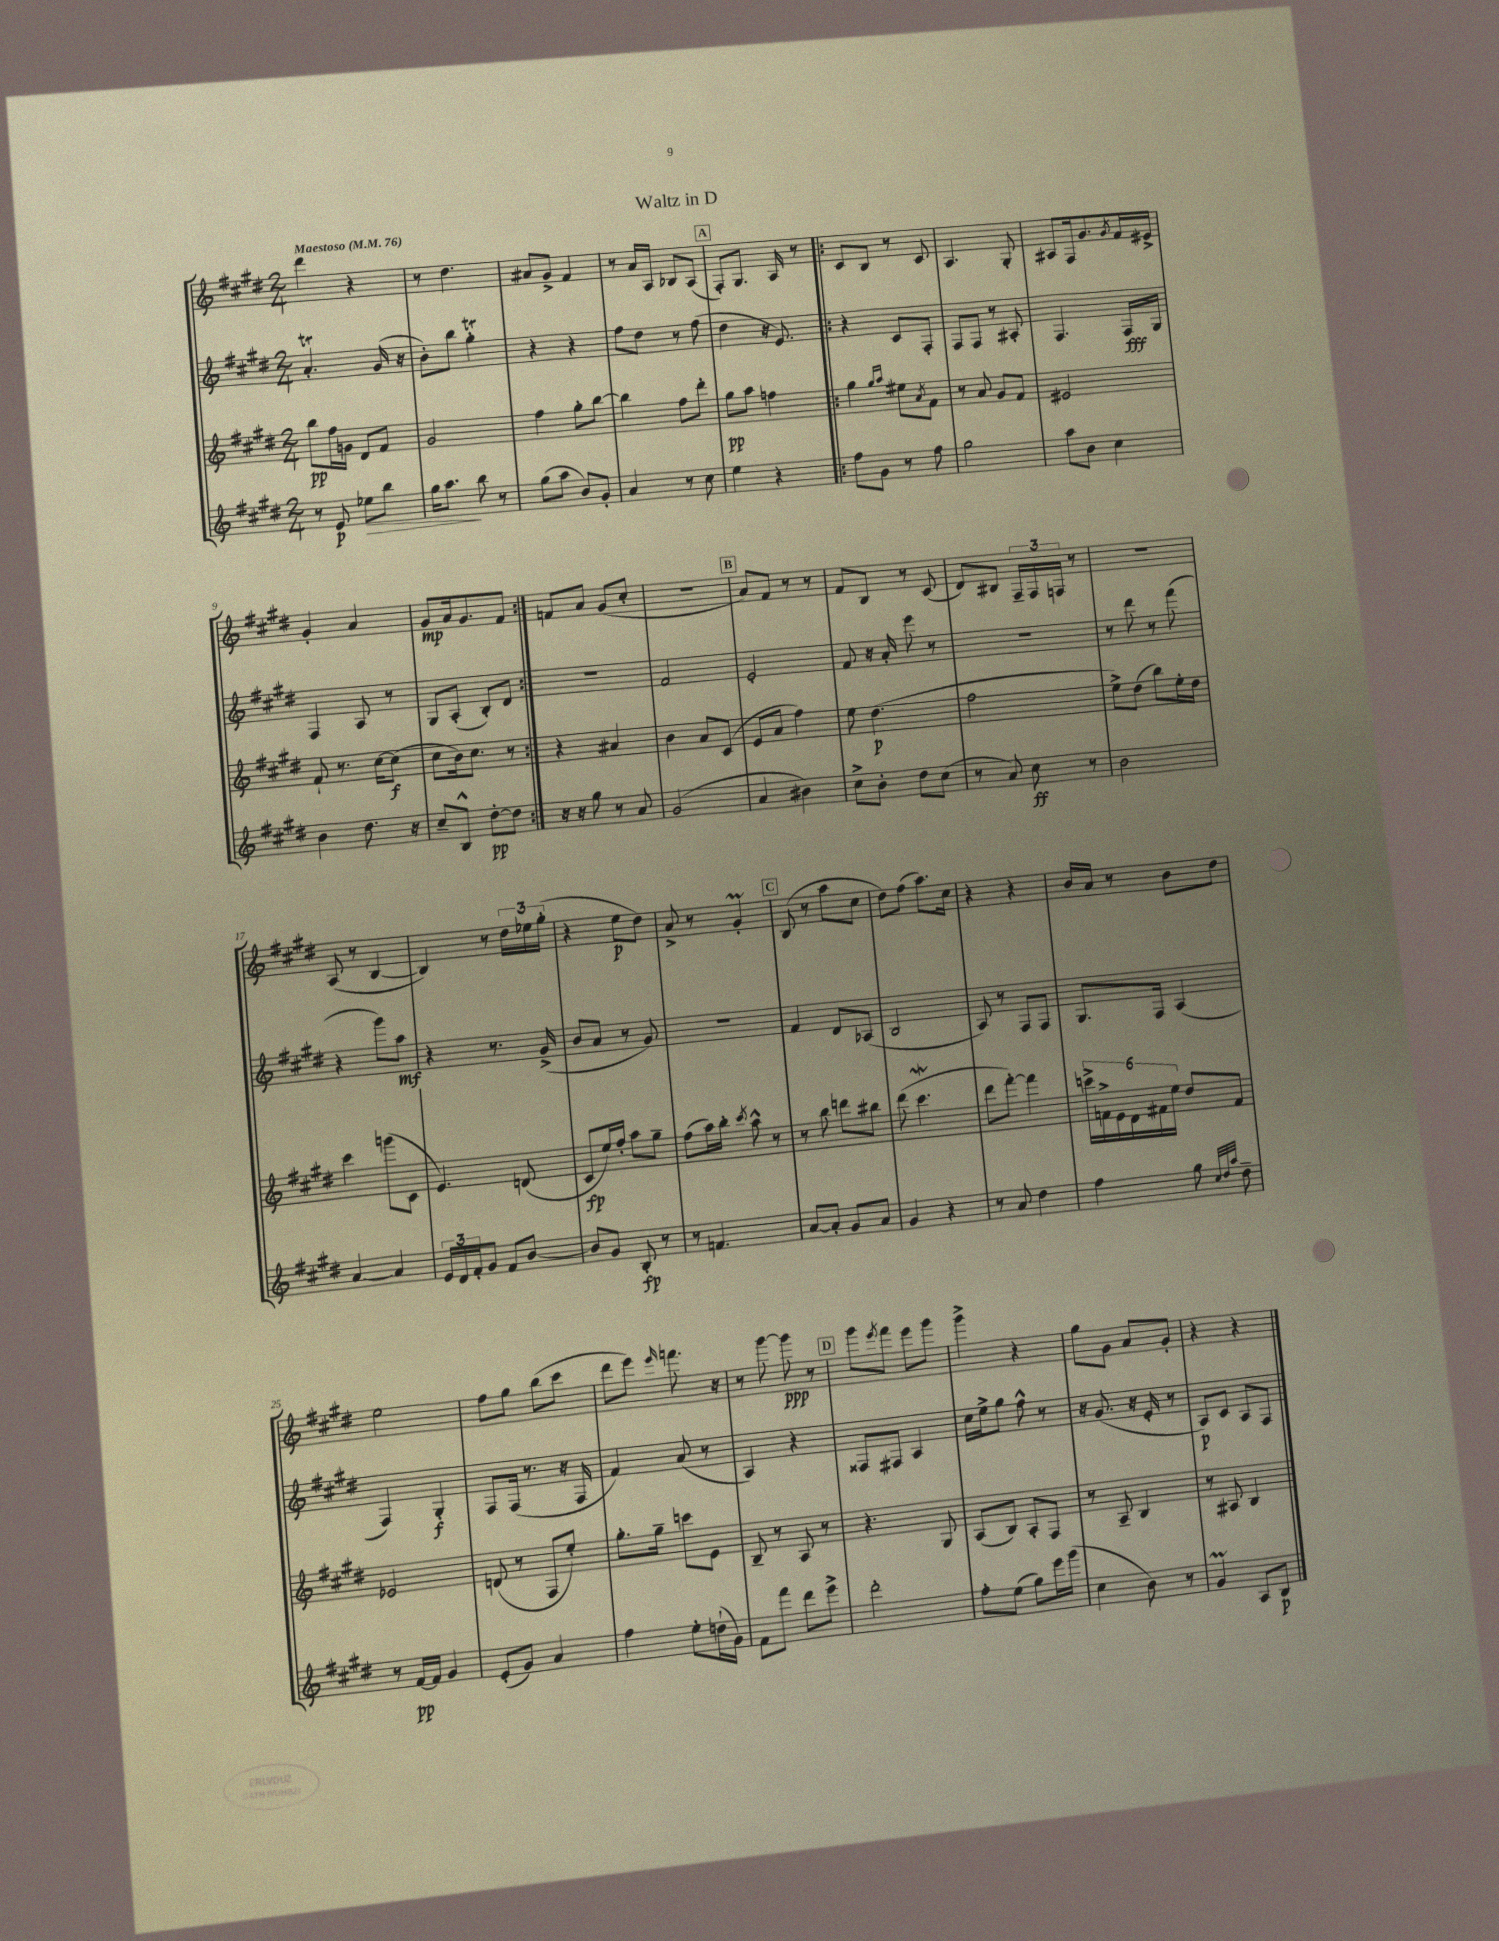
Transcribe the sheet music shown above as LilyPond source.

\header { title = "Waltz in D" }
<<
\new StaffGroup <<
\new Staff = "s0" {
    \clef treble \key e \major \numericTimeSignature \time 2/4 \tempo "Maestoso" 4 = 76
    dis'''4 r4 |
    r8 dis''4. |
    ais'8 gis'8-> fis'4 |
    r8 a'16 a16 bes8 a8( |
    \mark \markup { \box "A" } fis8-.) gis8. a16 r8 |
    \repeat volta 2 { cis'8 b8 r8 cis'8 |
    a4. gis8-. |
    ais8 fis16 gis'8. \acciaccatura { gis'8 } fis'16 eis'16-> |
    gis'4-. a'4 |
    gis'8\mp a'16 gis'8. fis'8 | }
    f'8 a'8 gis'8( cis''8-. |
    R2 |
    \mark \markup { \box "B" } a'8) fis'8 r8 r8 |
    fis'8 b8 r8 cis'8( |
    dis'8) bis8 \tuplet 3/2 { fis16-- fis16 f16 } r8 |
    R2 |
    a8( r8 b4~ |
    b4) r8 \tuplet 3/2 { dis''16 ees''16 gis''16-.( } |
    r4 e''8\p dis''8) |
    a'8-> r8 gis'4-.\prall |
    \mark \markup { \box "C" } b8( r8 a''8 cis''8 |
    dis''8) fis''8( a''8.) cis''16 |
    r4 r4 |
    b'16 a'16 r8 b'8 dis''8 |
    e''2 |
    fis''8 gis''8 b''8( cis'''8 |
    dis'''8 e'''8) \grace { e'''16 } f'''8. r16 |
    r8 gis'''8~ gis'''8\ppp r8 |
    \mark \markup { \box "D" } gis'''8 \acciaccatura { e'''8 } fis'''8 e'''8 gis'''8 |
    gis'''4-> r4 |
    gis''8 gis'8 a'8 gis'8-. |
    r4 r4 \bar "|." |
}
\new Staff = "s1" {
    \clef treble \key e \major \numericTimeSignature \time 2/4
    a'4.-.\trill gis'16( r16 |
    b'8-.) b''8 gis''4-.\trill |
    r4 r4 |
    fis''8 dis''8 r8 fis''8( |
    \mark \markup { \box "A" } dis''4 r16 e'8.) |
    \repeat volta 2 { r4 cis'8 fis8-. |
    fis8 fis8 r8 ais8-. |
    fis4. fis16\fff gis16 |
    fis4 a8 r8 |
    gis8 a8-.( b8-.) dis'8 | }
    R2 |
    fis'2 |
    \mark \markup { \box "B" } e'2-. |
    fis'8 r16 a'16-. e'''8 r8 |
    R2 |
    r8 dis'''8 r8 fis'''8( |
    r4 gis'''8) a''8\mf |
    r4 r8. gis'16->( |
    b'8 a'8 r8 gis'8) |
    R2 |
    \mark \markup { \box "C" } fis'4 dis'8 aes8( |
    b2 |
    a8) r8 fis8 fis8 |
    gis8. fis16 a4( |
    fis4) gis4-.\f |
    fis8 fis16( r8. r16 fis16 |
    fis'4) a'8( r8 |
    a4) r4 |
    \mark \markup { \box "D" } fisis8 fis8 a4 |
    cis''16 e''16-> gis''8 fis''8-^ r8 |
    r16 gis'8.( r16 e'16-. r8 |
    a8\p) cis'8 a8 fis8 \bar "|." |
}
\new Staff = "s2" {
    \clef treble \key e \major \numericTimeSignature \time 2/4
    b''8\pp fis''16 g'16 dis'8 fis'8 |
    gis'2 |
    fis''4 gis''8-. b''8~ |
    b''4 fis''8 dis'''8-. |
    \mark \markup { \box "A" } gis''8\pp a''8 f''4 |
    \repeat volta 2 { gis''4 \grace { gis''16 a''16 } eis''8 \acciaccatura { a'8 } fis'8 |
    r8 a'8 gis'8 fis'8 |
    eis'2 |
    fis'8-! r8. cis''16~ cis''8\f( |
    cis''8 b'16) cis''8. r8 | }
    r4 ais'4 |
    b'4 a'8 cis'8( |
    \mark \markup { \box "B" } e'8 a'8 fis''4) |
    e''8 dis''4.\p( |
    fis''2 |
    e''8->) dis''8( b''8) e''16-. dis''16 |
    cis'''4 g'''8( cis'8 |
    e'4.) d'8( |
    cis'8\fp e''16) fis''16-. a''8 gis''8-- |
    fis''8( a''16) b''16-. \acciaccatura { cis'''8 } a''8-^ r8 |
    \mark \markup { \box "C" } r8 b''8 d'''8 bis''8 |
    dis'''8( cis'''4.\mordent |
    dis'''8 fis'''8~-.) fis'''4 |
    \tuplet 6/4 { c'''16-> f'16-> e'16 dis'16 fis'16 e''16 } dis''8 fis'8 |
    ees'2 |
    d'8( r8 fis8 e''8-.) |
    gis''8.-. gis''16-- c'''8 e'8 |
    b8-- r8 a8 r8 |
    \mark \markup { \box "D" } r4. gis8 |
    a8( b8) a8-. fis8 |
    r8 a8-- b4 |
    r8 ais8 b4 \bar "|." |
}
\new Staff = "s3" {
    \clef treble \key e \major \numericTimeSignature \time 2/4
    r8 e'8\p ees''8\> b''8 |
    gis''16 a''8.\! b''8 r8 |
    gis''8( a''8 b'8) gis'8-. |
    a'4 r8 cis''8 |
    \mark \markup { \box "A" } e''4 r4 |
    \repeat volta 2 { fis''8 gis'8 r8 fis''8 |
    gis''2 |
    a''8 b'8 cis''4 |
    b'4 dis''8. r16 |
    cis''8-- b8-^ dis''8~-.\pp dis''8 | }
    r16 r16 gis''8 r8 a'8 |
    gis'2( |
    \mark \markup { \box "B" } a'4 bis'4) |
    cis''8-> b'8-. dis''8 cis''8( |
    r8 a'8) cis''8\ff r8 |
    b'2 |
    a'4~ a'4 |
    \tuplet 3/2 { e'16 dis'16 fis'16-. } gis'8 fis'8 b'8~ |
    b'8 gis'8 b8-.\fp r8 |
    r8 f'4. |
    \mark \markup { \box "C" } a'8~ a'8-. gis'8 a'8 |
    gis'4 r4 |
    r8 a'8 dis''4 |
    fis''4 gis''8 \grace { cis''32 dis''32 a''32 } dis''8-- |
    r8 fis'16~\pp fis'16 gis'4 |
    e'8-.( gis'8) a'4 |
    fis''4 e''8-. d''16-!( gis'16) |
    fis'8 fis'''8 dis'''8 e'''8-> |
    \mark \markup { \box "D" } dis'''2-. |
    fis''8-. e''8( gis''8) e'''16 gis'''16( |
    cis''4 b'8) r8 |
    gis'4\prall a8 b8\p \bar "|." |
}
>>
>>
